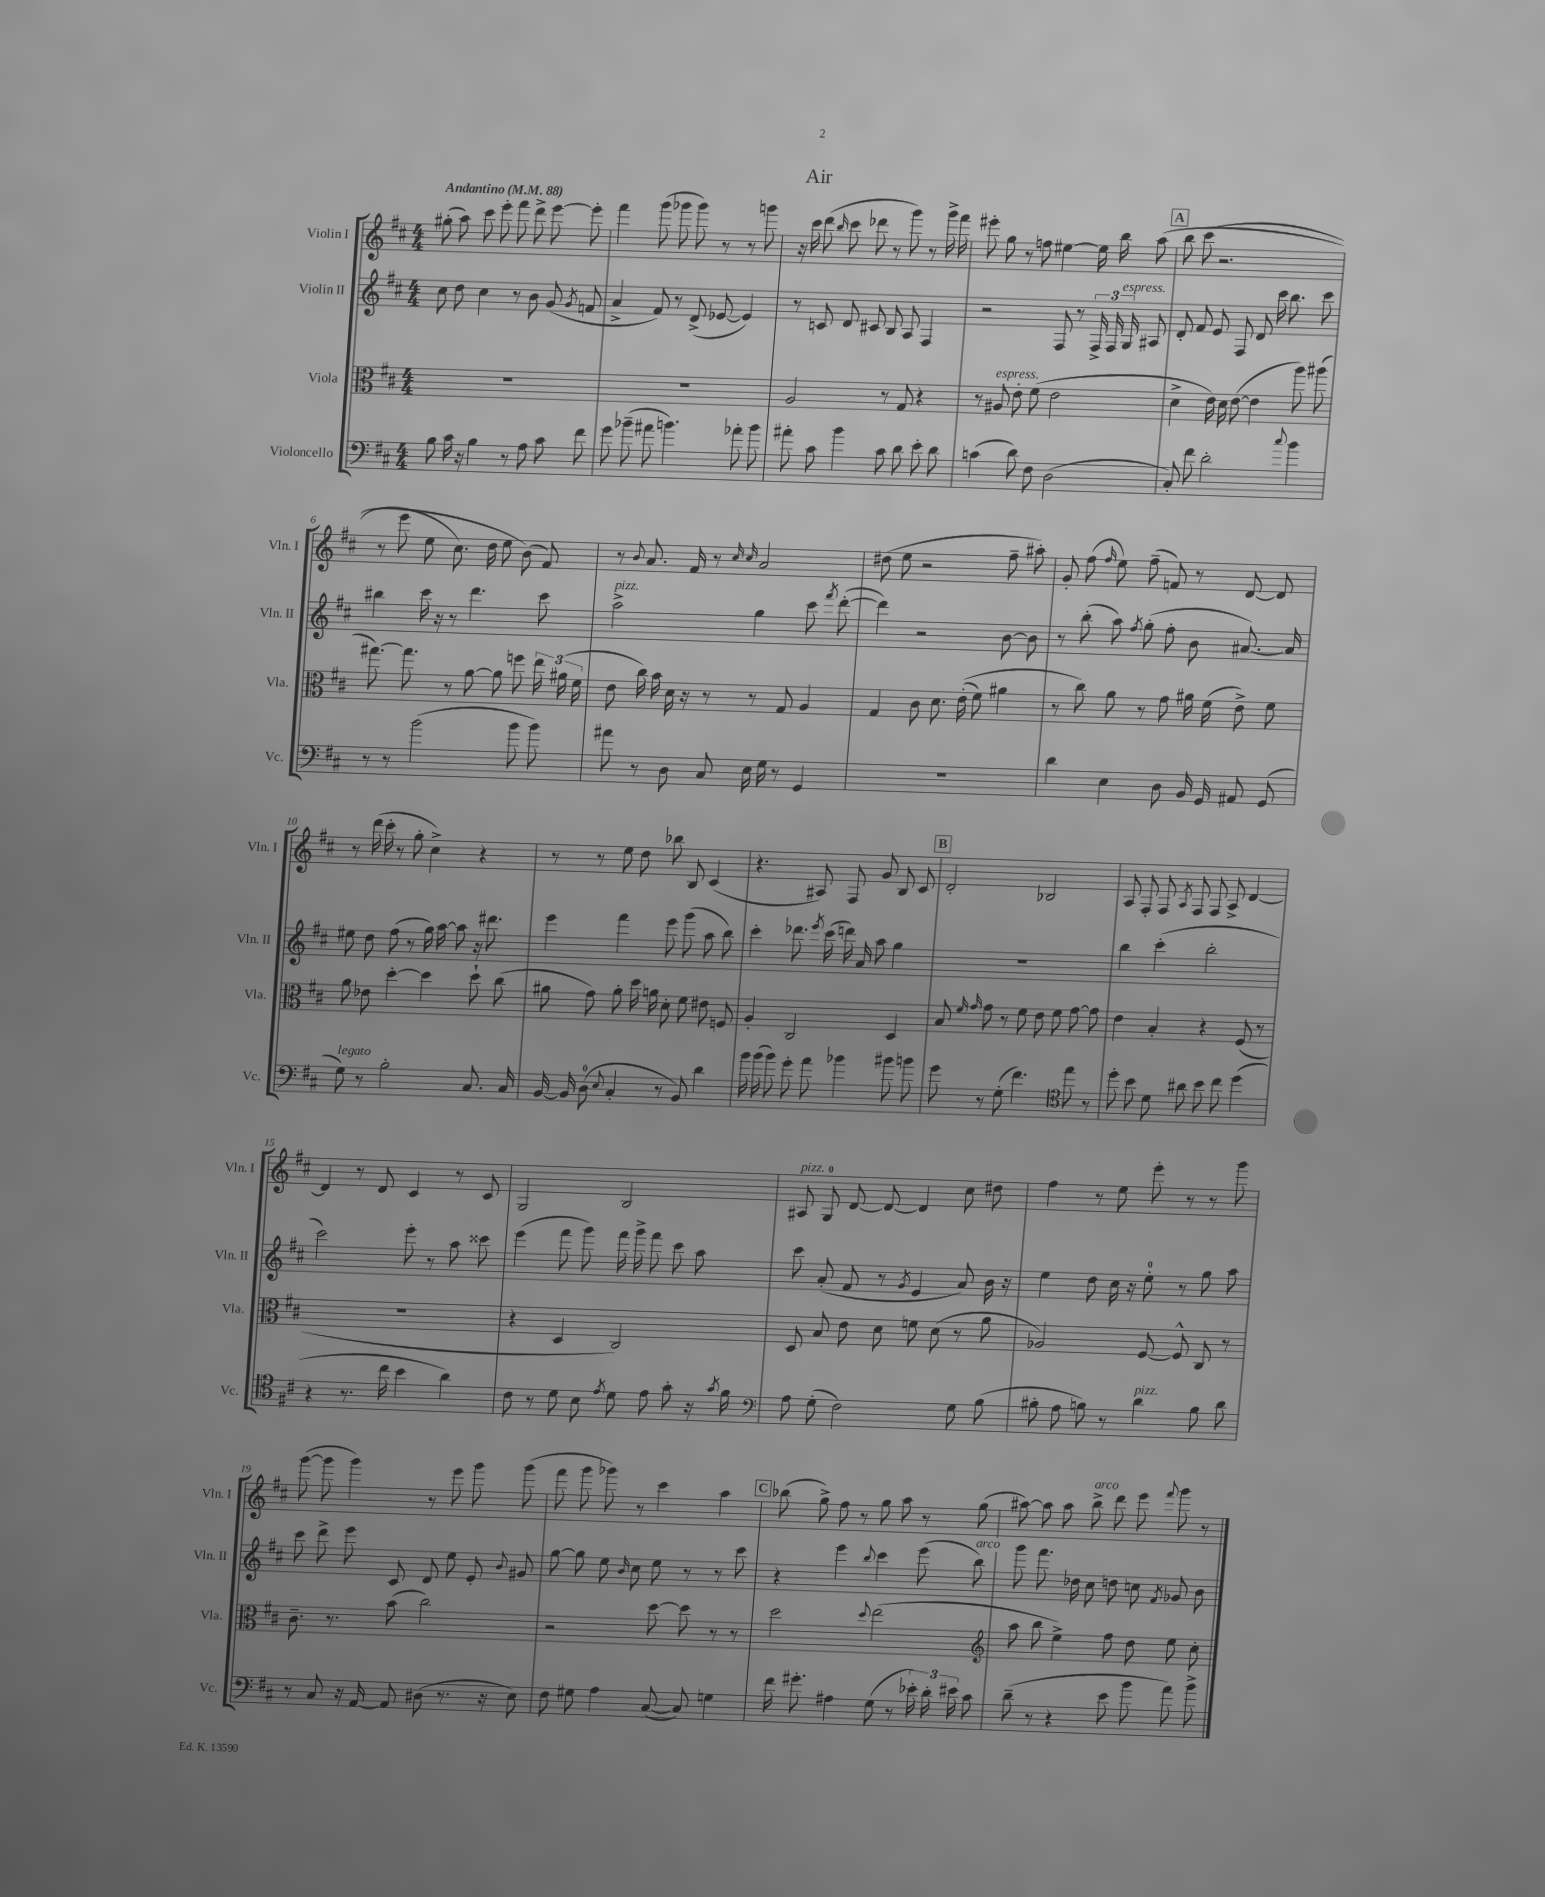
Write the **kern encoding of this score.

**kern	**kern	**kern	**kern
*staff4	*staff3	*staff2	*staff1
*clefF4	*clefC3	*clefG2	*clefG2
*k[f#c#]	*k[f#c#]	*k[f#c#]	*k[f#c#]
*M4/4	*M4/4	*M4/4	*M4/4
*MM88	*MM88	*MM88	*MM88
8B	1r	8cc#	(8gg#'
16c#	.	8dd	8aa)
16r	.	.	.
4B	.	4cc#	8ccc#
.	.	.	8eee'
8r	.	8r	8fff#
8A	.	8b	8ddd^
8c#	.	(8g	[8eee
.	.	8qg	.
8f#	.	8f	8eee']
=	=	=	=
8g	1r	4a^	4fff#
(8b-~	.	.	.
8a#	.	8f#)	(8ggg
4.b)	.	8r	8ggg-
.	.	(8d^	8ggg-)
.	.	[8e-	8r
8a-'	.	4e-])	8r
8b	.	.	8ggg
=	=	=	=
8a#'	2A	8r	16r
.	.	.	16ccc#
8c#	.	8c	(8ddd
.	.	.	16qqbb
4b	.	8d	8ccc#
.	.	8c#	8ddd-
8c#	8r	8B	8r
8d	8G	8A	8ggg)
8e'	4r	4F#	8r
8d	.	.	16ggg^
.	.	.	16fff#
=	=	=	=
(4c	8r	2r	8eee#'
.	8A#	.	8gg
8d)	8e'	.	8r
8F#	(8f#	.	8ff
(2D	2e	8F#	[4ee#
.	.	8r	.
.	.	24F#^	16ee#]
.	.	24F#	.
.	.	.	16bb
.	.	24G	.
.	.	8A#	&(8aa
=	=	=	=
8C#')	4d^	8d'	8bb
8f#	.	8f#	(8ccc#
2d'	16e)	8e	2.r
.	16d	.	.
.	([8e	8F#	.
.	4e]	8d	.
.	.	16ccc#	.
.	.	8.bb	.
8qqcc#	.	.	.
4b	8aa)	.	.
.	(8aa#	8ccc#	.
=	=	=	=
8r	[8.gg#)	4bb#	8r
8r	.	.	8eee
.	8.gg#]	.	.
(2b	.	16ccc#	8ee
.	.	16r	.
.	8r	8r	8.cc#)
.	[8a	4.ddd	.
.	.	.	16dd
.	8a]	.	8ee
8b	8ff	.	(8b&)
8b)	24ee	8ccc#	8f#)
.	(24a#	.	.
.	24f#	.	.
=	=	=	=
8a#	8e	2aa^	8r
.	.	.	8qqb
8r	16cc#)	.	8.a
.	16b	.	.
8D	16d	.	.
.	16r	.	16f#
8C#	8r	.	8r
.	.	.	16qqcc#
.	.	.	16qqcc#
16E	8r	4gg	2a
16G	.	.	.
8r	8G	.	.
4GG	4A	8ccc#	.
.	.	8qfff#	.
.	.	([8ddd'	.
=	=	=	=
1r	4G	4ddd])	(8dd#
.	.	.	8ee
.	8c#	2r	2r
.	8.d	.	.
.	&((16e'	.	.
.	8f#)	.	.
.	4a#	[8b	8ff#~
.	.	8b]	8aa#')
=	=	=	=
4d	8r	8r	8g'
.	8cc#&)	(8bb'	(8ff#
.	.	.	16qqff#
4E	8a	8aa)	8ee)
.	.	8qff#	.
.	8r	(8gg'	(8ff#~
8D	8g	8ff#'	8f)
16BB	16a#	8b	8r
16GG	(16f#	.	.
8AA#	8e^)	[8.a#)	[8d
(8GG	8f#	.	8d]
.	.	16a#]	.
=	=	=	=
8G)	8a	8ee#	8r
8r	8e-	8dd	(16ddd
.	.	.	16ccc#'
2B'	[4dd'	(8ff#	8r
.	.	8r	8gg'
.	4dd]	16gg)	4cc#^)
.	.	[16aa	.
.	.	8aa]	.
8.C#	8dd`	16r	4r
.	.	8.ddd#	.
.	(8cc#	.	.
16C#	.	.	.
=	=	=	=
[16BB	8a#	4eee	8r
16BB]	.	.	.
(8D	8g)	.	8r
8qqE	.	.	.
4C#'	8a#'	4fff#	8ee
.	16dd	.	8dd
.	16a	.	.
8r	8d'	8eee	8bb-
8BB)	8f#	(8ggg	8B
4d	8e#	8aa	(4c#
.	8F	8bb)	.
=	=	=	=
16b	4A'	4ccc#'	4.r
(16b	.	.	.
8b)	.	.	.
8g'	2C#	8.ddd-	.
8a	.	.	8A#)
.	.	8qeee	.
.	.	(16ccc#	.
4b-	.	16ddd)	8F#
.	.	16a	.
.	.	8aa	8g
8b#	4D	4gg	8B
8b	.	.	8c#
=	=	=	=
8g	8B	1r	2d'
.	16qqf#	.	.
.	16qqg	.	.
8r	8g	.	.
(8G'	8r	.	.
4.f#)	8f#	.	.
.	8e	.	2B-
.	8f#	.	.
*clefC4	*	*	*
8ee	[8g	.	.
8r	8g]	.	.
=	=	=	=
8dd'	4e	4bb	8A
8b	.	.	8F#'
8d	4B'	(4ccc#'	8F#
.	.	.	8qA
8a#	.	.	8F#
8b	4r	2bb'	8F#
8cc#	.	.	8A^
(4dd	(8F#	.	[4d
.	8r	.	.
=	=	=	=
4r	1r	2ccc#)	4d]
8.r	.	.	8r
.	.	.	8d
16cc#	.	.	.
4b	.	8eee'	4c#
.	.	8r	.
4a)	.	8aa	8r
.	.	8ccc##	8c#
=	=	=	=
8c#	4r	(4eee	2G
8r	.	.	.
8d	4D	8fff#	.
8B	.	8ggg)	.
8qe	.	.	.
8d	2C#)	16fff#	2B
.	.	16ggg^	.
8e	.	8fff#	.
8g'	.	8ccc#	.
16r	.	8aa	.
8qg	.	.	.
16f#	.	.	.
=	=	=	=
*clefF4	*	*	*
8A	8D	8ccc#	8A#
(8G'	8B	(8a'	8G
2F#)	8e	8f#	[8d
.	8d	8r	8d_
.	.	8qg	.
.	8f	4e	4d]
.	(8d	.	.
8G	8r	8a)	8cc#
(8B	8a	16b	8dd#
.	.	16r	.
=	=	=	=
8B#'	2A-)	4ee	4ff#
8A	.	.	.
8B)	.	8dd	8r
8r	.	16cc#	8ee
.	.	16r	.
4d	[8F#	8ee'	8eee'
.	8F#^^]	8r	8r
8B	8C#	8gg	8r
8d	8r	8aa	8ggg
=	=	=	=
8r	8.c#~	8ccc#	([8ggg
8C#	.	8ddd^	8ggg]
.	8.r	.	.
16r	.	8eee	4ggg)
[16AA	.	.	.
8AA]	(8b	8c#	.
(8D#	2cc#)	8d	8r
8.r	.	8ee	8eee
.	.	8e'	8ggg
16r	.	.	.
.	.	8qqb	.
8E)	.	8g#	(8ggg
=	=	=	=
8F#	2r	[8gg	8fff#
8G#	.	8gg]	8ggg
4A	.	8ee	8ggg-)
.	.	16qqb	.
.	.	8cc#	8r
([8C#	[8dd	8ee	4ccc#
8C#])	8dd]	8r	.
4G	8r	8r	4aa
.	8r	8ccc#	.
=	=	=	=
16f#	2dd	4r	(8bb-
8.g#'	.	.	.
.	.	.	8gg^)
4A#	.	4eee	8ff#
.	.	.	8r
.	8qqdd	8qqbb	.
(8G	(2ee	4ccc#	8gg
8r	.	.	8aa
24e-')	.	(8eee	8r
24d'	.	.	.
24e#	.	.	.
8c#	.	8bb)	(8gg
=	=	=	=
*	*clefG2	*	*
(8d~	8aa	8ggg	[8aa#)
8r	8bb	8.fff#	8aa#]
4r	4ee^)	.	8aa#
.	.	16dd-	.
.	.	8cc#	8bb^
8e	8ff#	8dd	8ddd
8b	8dd	8cc	8eee
.	.	8qf#	8qqfff#
8a)	8ee	8g-	8ggg
8b^	8cc#'	8b	8r
==	==	==	==
*-	*-	*-	*-
